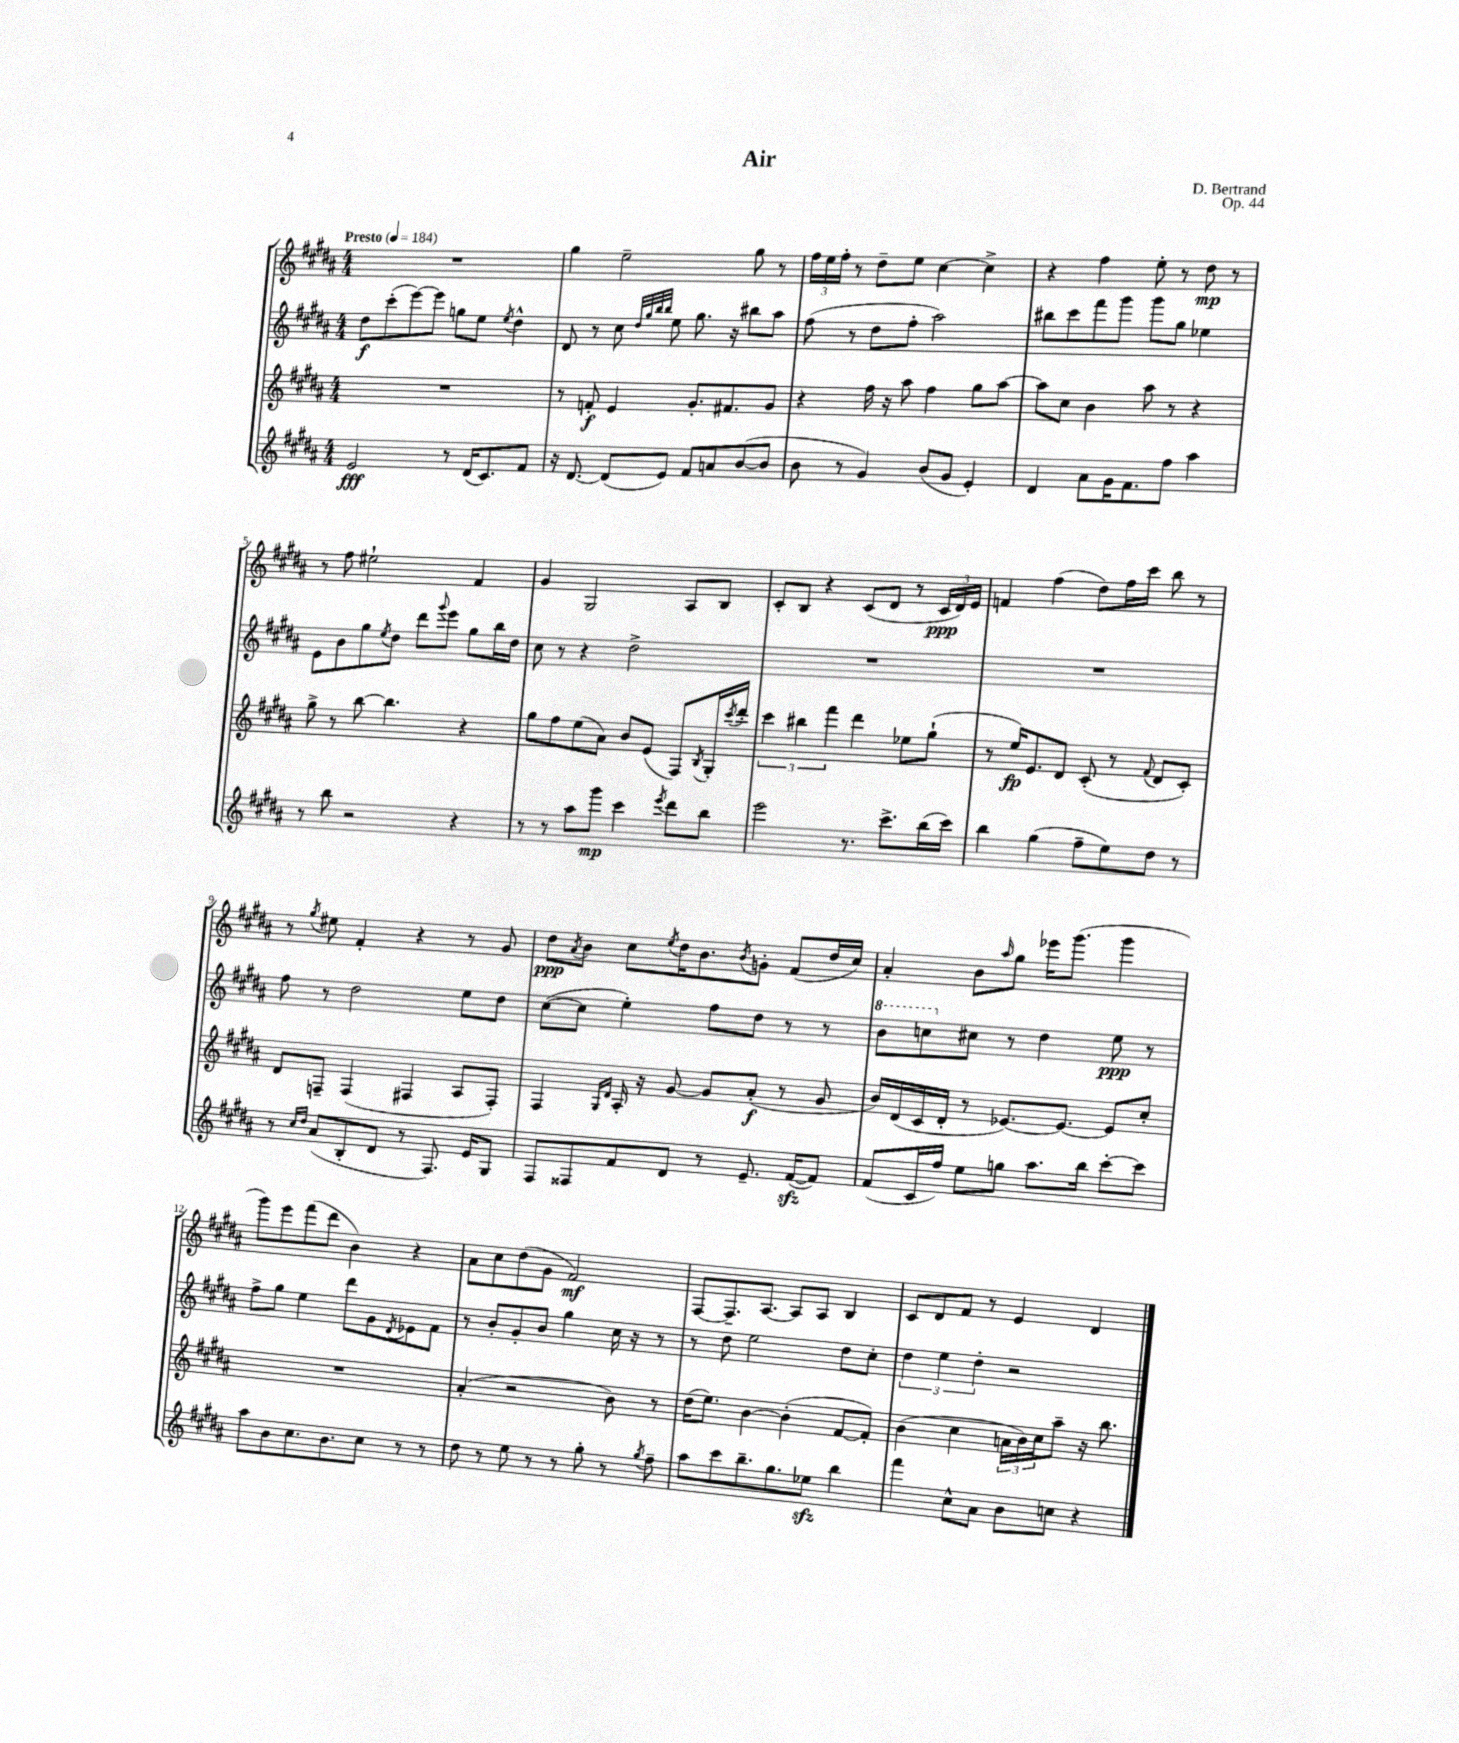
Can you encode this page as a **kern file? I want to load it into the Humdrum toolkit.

**kern	**dynam	**kern	**dynam	**kern	**dynam	**kern	**dynam
*part4	*part4	*part3	*part3	*part2	*part2	*part1	*part1
*staff4	*staff4	*staff3	*staff3	*staff2	*staff2	*staff1	*staff1
*clefG2	*	*clefG2	*	*clefG2	*	*clefG2	*
*k[f#c#g#d#a#]	*	*k[f#c#g#d#a#]	*	*k[f#c#g#d#a#]	*	*k[f#c#g#d#a#]	*
*M4/4	*	*M4/4	*	*M4/4	*	*M4/4	*
*MM184	*	*MM184	*	*MM184	*	*MM184	*
=1	=1	=1	=1	=1	=1	=1	=1
!	!	!	!	!	!	!LO:TX:a:B:t=Presto	!
2e/	fff	1r	.	8dd#\L	f	1r	.
.	.	.	.	(8ccc#'\	.	.	.
.	.	.	.	[8eee\)	.	.	.
.	.	.	.	8eee\J]	.	.	.
8r	.	.	.	8ggn\L	.	.	.
(16d#/KL	.	.	.	8ee\J	.	.	.
8.c#/)	.	.	.	.	.	.	.
.	.	.	.	8qee/	.	.	.
.	.	.	.	4dd#^^\	.	.	.
8f#/J	.	.	.	.	.	.	.
=2	=2	=2	=2	=2	=2	=2	=2
16r	.	8r	.	8d#/	.	4gg#\	.
[8.d#/	.	.	.	.	.	.	.
.	.	8fn'/	f	8r	.	.	.
(8d#/L]	.	4e/	.	8cc#\	.	2ee~\	.
.	.	.	.	32qqdd#/LLL	.	.	.
.	.	.	.	32qqgg#/	.	.	.
.	.	.	.	32qqbb/	.	.	.
.	.	.	.	32qqbb/JJJ	.	.	.
8e/J)	.	.	.	8ee\	.	.	.
8f#/L	.	8.g#'/L	.	8.gg#\	.	.	.
8an/	.	.	.	.	.	.	.
.	.	8.f#X/	.	16r	.	.	.
([8b/	.	.	.	8bb#X\L	.	8gg#\	.
8b/J]	.	8g#/J	.	8aa#\J	.	8r	.
=3	=3	=3	=3	=3	=3	=3	=3
8b\	.	4r	.	(8ff#\	.	24ff#\LL	.
.	.	.	.	.	.	24ee\	.
.	.	.	.	.	.	24ff#'\JJ	.
8r	.	.	.	8r	.	8r	.
4g#/)	.	16ff#\	.	8dd#\L	.	8dd#~\L	.
.	.	16r	.	.	.	.	.
.	.	8aa#\	.	8ff#'\J	.	8ee\J	.
(8b/L	.	4ff#\	.	2aa#\)	.	[4cc#\	.
8g#/J	.	.	.	.	.	.	.
4e'/)	.	8gg#\L	.	.	.	4cc#^\]	.
.	.	[8aa#\J	.	.	.	.	.
=4	=4	=4	=4	=4	=4	=4	=4
4d#/	.	8aa#\L]	.	8bb#X\L	.	4r	.
.	.	8cc#\J	.	8ccc#\	.	.	.
8a#\L	.	4b\	.	8fff#\	.	4ff#\	.
16g#\K	.	.	.	8ggg#\J	.	.	.
8.f#\	.	.	.	.	.	.	.
.	.	8aa#\	.	8ggg#\L	.	8ee'\	.
8ff#\J	.	8r	.	8gg#\J	.	8r	.
4aa#\	.	4r	.	4ee-X\	.	8dd#\	mp
.	.	.	.	.	.	8r	.
!!LO:LB:g=z
=5	=5	=5	=5	=5	=5	=5	=5
8r	.	8gg#^\	.	8e\L	.	8r	.
8bb\	.	8r	.	8b\	.	8ff#\	.
2r	.	[8bb\	.	8gg#\	.	2ee#X`\	.
.	.	.	.	8qee/	.	.	.
.	.	4.bb\]	.	8dd#\J	.	.	.
.	.	.	.	8ddd#\L	.	.	.
.	.	.	.	8qqggg#/	.	.	.
.	.	.	.	8eee\J	.	.	.
4r	.	4r	.	8gg#\L	.	4f#/	.
.	.	.	.	16bb\L	.	.	.
.	.	.	.	16dd#\JJ	.	.	.
=6	=6	=6	=6	=6	=6	=6	=6
8r	.	8gg#\L	.	8cc#\	.	4g#/	.
8r	.	8ff#\	.	8r	.	.	.
8aa#\L	.	(8ee\	.	4r	.	2G#/	.
8ggg#\J	mp	8a#\J)	.	.	.	.	.
4ccc#\	.	8b/L	.	2dd#^\	.	.	.
.	.	(8e/J	.	.	.	.	.
8qeee/	.	.	.	.	.	.	.
8ddd#\L	.	8F#/L)	.	.	.	8A#/L	.
.	.	8qB/	.	.	.	.	.
8bb\J	.	16G#'/L	.	.	.	8B/J	.
.	.	8qccc#/	.	.	.	.	.
.	.	16ddd#'/JJ	.	.	.	.	.
=7	=7	=7	=7	=7	=7	=7	=7
2eee\	.	6ccc#\	.	1r	.	8c#'/L	.
.	.	.	.	.	.	8B/J	.
.	.	6bb#X\	.	.	.	.	.
.	.	.	.	.	.	4r	.
.	.	6fff#\	.	.	.	.	.
8.r	.	4ddd#\	.	.	.	(8c#/L	.
.	.	.	.	.	.	8d#/J	.
8.ccc#^\L	.	.	.	.	.	.	.
.	.	8ee-X\L	.	.	.	8r	.
(16bb\L	.	(8gg#`\J	.	.	.	24c#/LL	ppp
.	.	.	.	.	.	24d#/)	.
16ccc#\JJ)	.	.	.	.	.	.	.
.	.	.	.	.	.	24e/JJ	.
=8	=8	=8	=8	=8	=8	=8	=8
4bb\	.	8r	.	1r	.	4fn/	.
.	.	16ee/KL)	fp	.	.	.	.
.	.	8.e/	.	.	.	.	.
(4gg#\	.	.	.	.	.	(4ff#\	.
.	.	8d#/J	.	.	.	.	.
8ff#~\L	.	(8c#'/	.	.	.	8dd#\L)	.
8ee\)	.	8r	.	.	.	16ff#\L	.
.	.	.	.	.	.	16ccc#\JJ	.
.	.	8qqf#/	.	.	.	.	.
8dd#\J	.	8d#/L	.	.	.	8bb\	.
8r	.	8c#'/J)	.	.	.	8r	.
!!LO:LB:g=z
=9	=9	=9	=9	=9	=9	=9	=9
8r	.	8d#/L	.	8ff#\	.	8r	.
16qqcc#/LL	.	.	.	.	.	.	.
16qqdd#/JJ	.	.	.	.	.	8qgg#/	.
(8a#/L	.	8Fn~/J	.	8r	.	8ee#X\	.
8B'/	.	(4F/	.	2dd#\	.	4f#'/	.
8d#/J	.	.	.	.	.	.	.
8r	.	4F#X/	.	.	.	4r	.
8.F#/)	.	.	.	.	.	.	.
.	.	8A#/L	.	8ee\L	.	8r	.
16e/KL	.	.	.	.	.	.	.
8G#/J	.	8F#'/J)	.	8dd#\J	.	8g#/	.
=10	=10	=10	=10	=10	=10	=10	=10
8F#/L	.	4F#/	.	([8cc#\L	.	8dd#\L	ppp
.	.	.	.	.	.	8qa#/	.
8F##X/	.	.	.	8cc#\J]	.	8b\J	.
.	.	16qqG#/LL	.	.	.	.	.
.	.	16qqd#/JJ	.	.	.	.	.
8f#/	.	16A#'/	.	4ee'\)	.	8cc#\L	.
.	.	16r	.	.	.	.	.
.	.	.	.	.	.	8qee/	.
8d#/J	.	[8g#/	.	.	.	16dd#\K	.
.	.	.	.	.	.	8.b\	.
8r	.	8g#/L]	.	8ff#\L	.	.	.
.	.	.	.	.	.	8qb/	.
8.e~/	.	(8a#'/J	f	8dd#\J	.	8gn'\J	.
.	.	8r	.	8r	.	(8f#/L	.
([16f#zz/KL	.	.	.	.	.	.	.
8f#/J])	.	8g#/	.	8r	.	16dd#/L	.
.	.	.	.	.	.	16cc#/JJ)	.
=11	=11	=11	=11	=11	=11	=11	=11
*	*	*	*	*8va	*	*	*
(8f#/L	.	16b/LL)	.	8bb\L	.	4a#'/	.
.	.	(16d#/	.	.	.	.	.
16c#/L	.	16c#/	.	8cccn\	.	.	.
16ff#/JJ)	.	16d#'/JJ	.	.	.	.	.
*	*	*	*	*X8va	*	*	*
8ee\L	.	8r	.	8cc#X\J	.	8b\L	.
.	.	.	.	.	.	16qqaa#/	.
8ggn\J	.	[8.e-X/L)	.	8r	.	8gg#\J	.
8.aa#\L	.	.	.	4dd#\	.	16eee-X\KL	.
.	.	8.e-/J_	.	.	.	(8.ggg#\J	.
16bb\Jk	.	.	.	.	.	.	.
[8ccc#'\L	.	8e-/L]	.	8ee\	ppp	4ggg#\	.
8ccc#\J]	.	8cc#'/J	.	8r	.	.	.
!!LO:LB:g=z
=12	=12	=12	=12	=12	=12	=12	=12
8aa#\L	.	1r	.	8ff#^\L	.	8ggg#\L)	.
8b\	.	.	.	8gg#\J	.	8eee\	.
8.cc#\	.	.	.	4ee\	.	(8fff#\	.
.	.	.	.	.	.	8ddd#\J	.
8.b\	.	.	.	.	.	.	.
.	.	.	.	8ddd#\L	.	4b\)	.
8cc#\J	.	.	.	8g#\	.	.	.
.	.	.	.	8qd#/	.	.	.
8r	.	.	.	8e-X\	.	4r	.
8r	.	.	.	8f#\J	.	.	.
=13	=13	=13	=13	=13	=13	=13	=13
8dd#\	.	(4a#'/	.	8r	.	8a#\L	.
8r	.	.	.	8b'/L	.	8cc#\	.
8ee\	.	2r	.	8g#'/	.	(8dd#\	.
8r	.	.	.	8b/J	.	8g#\J	.
8r	.	.	.	4gg#\	.	2f#/)	mf
8gg#'\	.	.	.	.	.	.	.
8r	.	8b\)	.	16cc#\	.	.	.
.	.	.	.	16r	.	.	.
8qgg#/	.	.	.	.	.	.	.
8ff#~\	.	8r	.	8r	.	.	.
=14	=14	=14	=14	=14	=14	=14	=14
8aa#\L	.	(16dd#\KL	.	8r	.	[8F#/L	.
.	.	8.ee\J)	.	.	.	.	.
8ccc#\	.	.	.	8dd#\	.	8.F#~/]	.
8.bb~\	.	[4b\	.	2ee\	.	.	.
.	.	.	.	.	.	[8.A#/J	.
8.gg#\	.	.	.	.	.	.	.
.	.	(4b'\]	.	.	.	8A#/L]	.
8ee-Xzz\J	.	.	.	.	.	8A#/J	.
4bb\	.	[8f#/L	.	8dd#\L	.	4B/	.
.	.	8f#'/J])	.	8cc#'\J	.	.	.
=15	=15	=15	=15	=15	=15	=15	=15
4fff#\	.	(4b\	.	6dd#\	.	8c#/L	.
.	.	.	.	.	.	8d#/	.
.	.	.	.	6ee\	.	.	.
8cc#^^\L	.	4cc#\	.	.	.	8f#/J	.
.	.	.	.	6dd#'\	.	.	.
8a#\J	.	.	.	.	.	8r	.
8b\L	.	24an\LL	.	2r	.	4e/	.
.	.	24b\)	.	.	.	.	.
.	.	24cc#\J	.	.	.	.	.
8ccn\J	.	8aa#~\J	.	.	.	.	.
4r	.	16r	.	.	.	4d#/	.
.	.	8.bb\	.	.	.	.	.
==	==	==	==	==	==	==	==
*-	*-	*-	*-	*-	*-	*-	*-
